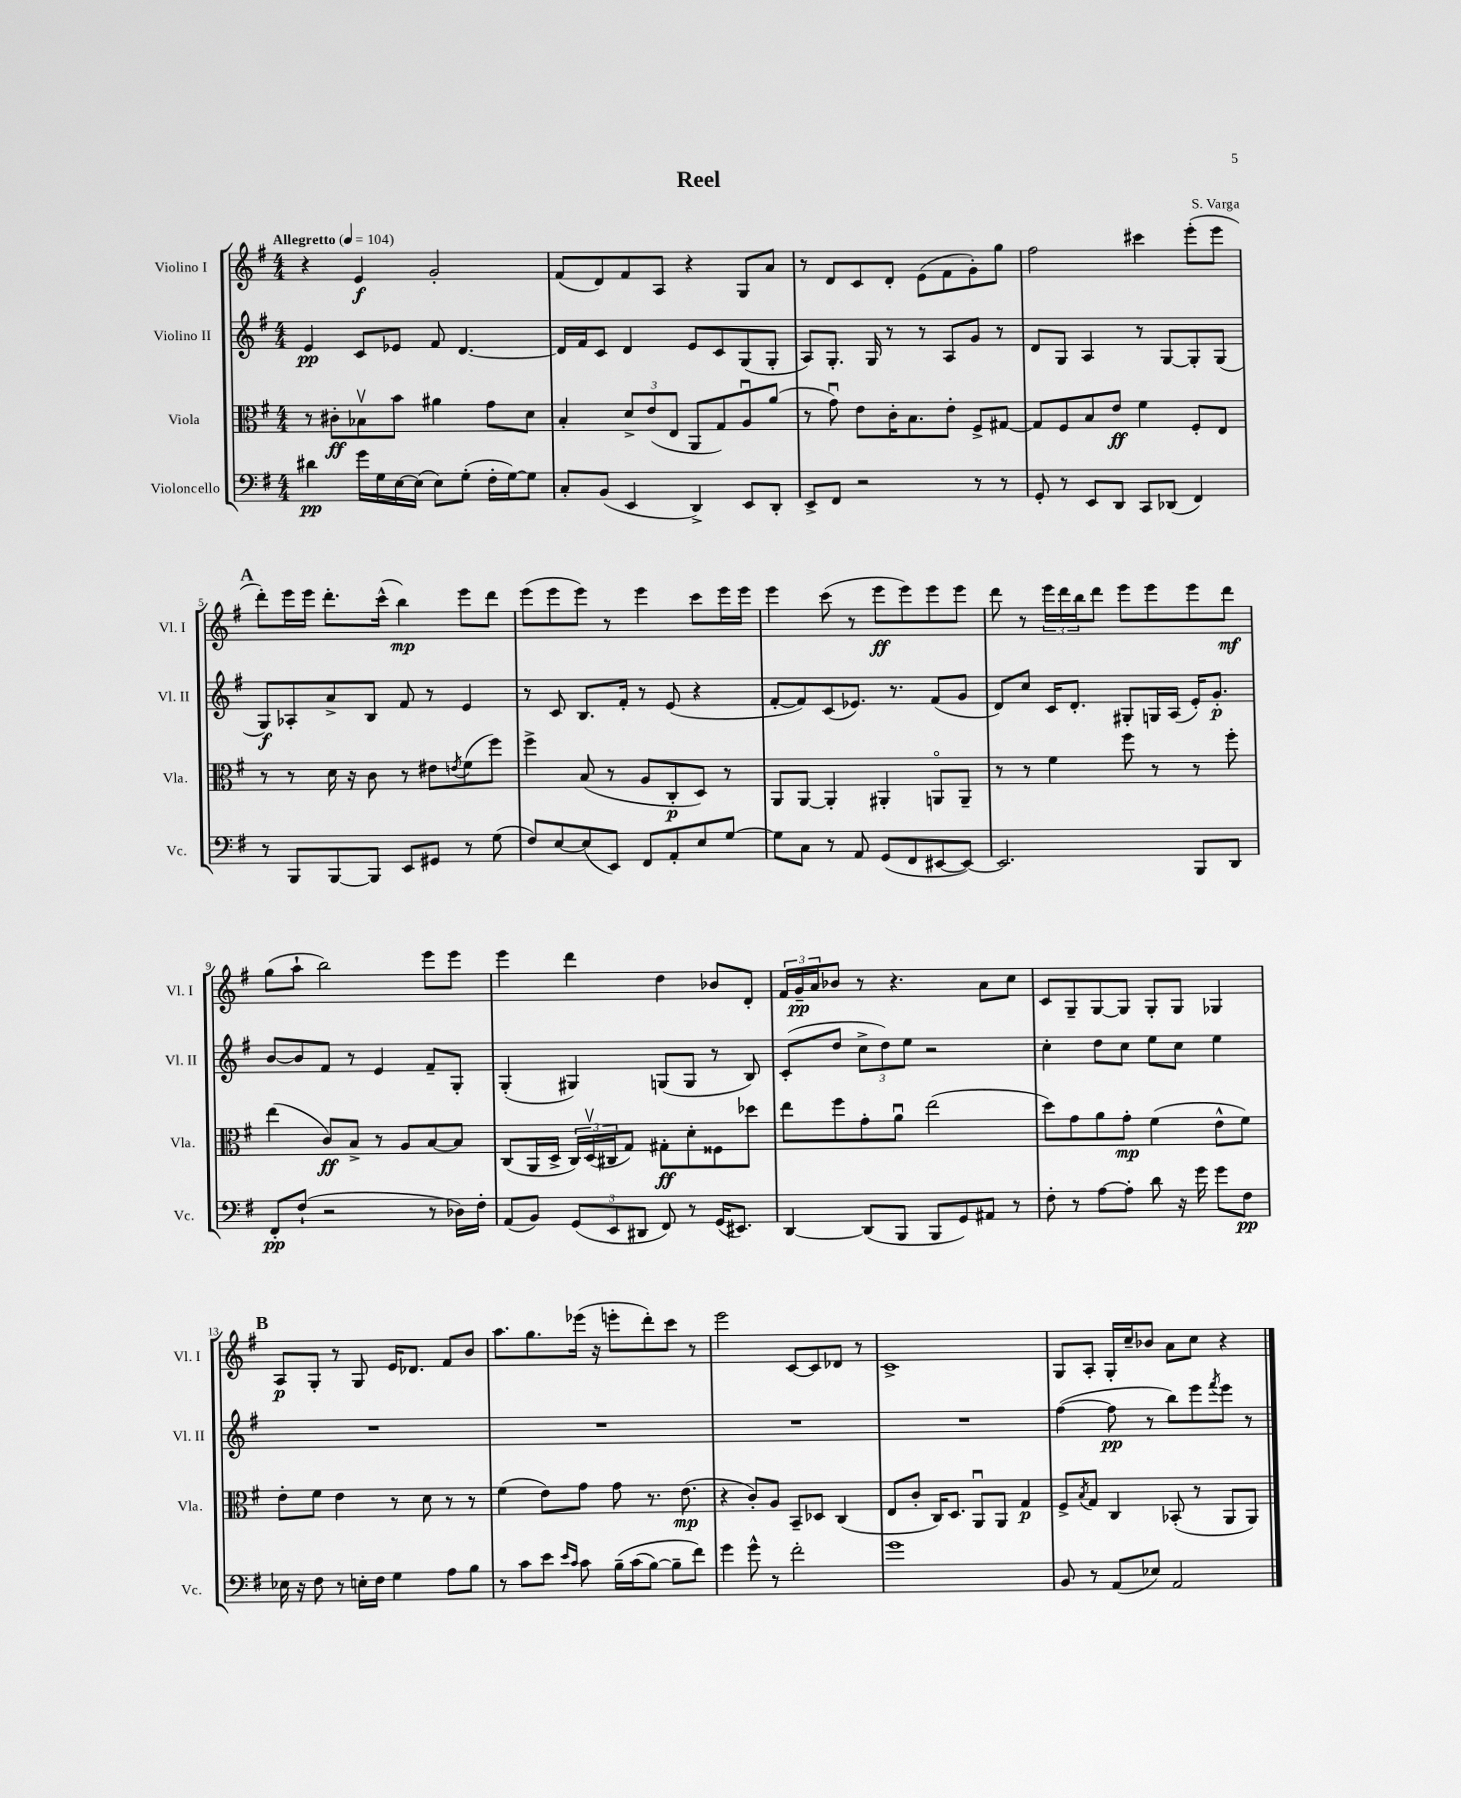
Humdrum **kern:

**kern	**kern	**kern	**kern
*staff4	*staff3	*staff2	*staff1
*clefF4	*clefC3	*clefG2	*clefG2
*k[f#]	*k[f#]	*k[f#]	*k[f#]
*M4/4	*M4/4	*M4/4	*M4/4
*MM104	*MM104	*MM104	*MM104
4d#\	8r	4e/	4r
.	8c#'\L	.	.
16g\LL	8B-v\	8c/L	4e/
16G\	.	.	.
[16E\	8b\J	8e-/J	.
(16E\]JJ	.	.	.
8E\L)	4a#\	8f#/	2g'/
(8G'\J	.	[4.d/	.
16F#'\LL	8g\L	.	.
[16G\J)	.	.	.
8G\]J	8d\J	.	.
=	=	=	=
8C'/L	4B'/	16d/]LL	(8f#/L
.	.	16f#/J	.
(8BB/J	.	8c/J	8d/)
4EE/	12d^/L	4d/	8f#/
.	(12e/	.	.
.	.	.	8A/J
.	12E/J	.	.
4DD^/)	8AA/L	8e/L	4r
.	8G/)	8c/	.
8EE/L	8Au/	(8G/	8G/L
8DD'/J	(8a/J	8G'/J	8a/J
=	=	=	=
8EE^/L	8r	8A/L)	8r
8FF#/J	8gu\)	8.G'/J	8d/L
2r	8e\L	.	8c/
.	.	16G/	.
.	16c'\K	8r	8d'/J
.	8.B\	.	.
.	.	8r	(8e\L
.	8e'\J	8A/L	8f#\
8r	8F#^/L	8g/J	8g'\)
8r	[8G#/J	8r	8gg\J
=	=	=	=
8GG'/	8G#/]L	8d/L	2ff#\
8r	8F#/	8G/J	.
8EE/L	8B/	4A/	.
8DD/J	8e/J	.	.
8CC/L	4f#\	8r	4ccc#\
(8DD-/J	.	[8G/L	.
4FF#/)	8F#'/L	8G'/]	(8eee'\L
.	8E/J	(8G/J	8eee\J
=	=	=	=
8r	8r	8G/L)	8ddd'\L)
8BBB/L	8r	8A-'/	16eee\L
.	.	.	16eee\JJ
[8BBB/	16d\	8a^/	8.ddd'\L
.	16r	.	.
8BBB/]J	8c\	8B/J	.
.	.	.	(16ccc^^\Jk
8EE/L	8r	8f#/	4bb\)
8GG#/J	8e#\L	8r	.
.	8qe/	.	.
8r	(8f#\	4e/	8eee\L
(8G\	8ff#\J)	.	8ddd\J
=	=	=	=
8F#/L)	4ff#^\	8r	(8eee\L
[8E/	.	8c/	8eee\
(8E/]	(8B/	8.B/L	8eee\J)
8EE/J)	8r	.	8r
.	.	16f#'/Jk	.
8FF#/L	8A/L	8r	4eee\
8AA'/	8C'/	(8e/	.
8E/	8D/J)	4r	8ccc\L
[8G/J	8r	.	16eee\L
.	.	.	16eee\JJ
=	=	=	=
8G\]L	8AA/L	[8f#'/L	4eee\
8C\J	[8AA/J	8f#/])	.
8r	4AA'/]	(8c/	(8ccc\
8AA/	.	8.e-/J)	8r
(8GG/L	4AA#'/	.	8eee\L
.	.	8.r	.
8FF#/	.	.	8eee\)
[8EE#/	8AAo/L	(8f#/L	8eee\
8EE#/_J)	8AA~/J	8g/J	8eee\J
=	=	=	=
2.EE#/]	8r	8d/L)	8ddd\
.	8r	8cc/J	8r
.	4f#\	16c/LK	24eee\LL
.	.	.	24ddd\
.	.	8.d'/J	.
.	.	.	24bb\J
.	.	.	8ddd\J
.	8ff#\	8G#'/L	8eee\L
.	8r	16G/L	8eee\
.	.	(16A/JJ	.
8BBB/L	8r	16e'/LK)	8eee\
.	.	8.g'/J	.
8DD/J	8ff#'\	.	8ddd\J
=	=	=	=
8FF#'/L	(4ee\	[8b/L	(8gg\L
(8F#`/J	.	8b/]	8aa`\J
2r	8c/L)	8f#/J	2bb\)
.	8B^/J	8r	.
.	8r	4e/	.
.	8A/L	.	.
8r	[8B/	8f#~/L	8eee\L
16D-\LL)	8B/]J	8G'/J	8eee\J
16F#'\JJ	.	.	.
=	=	=	=
(8AA/L	(8C/L	(4G'/	4eee\
8BB/J)	16AA/L	.	.
.	16D^/JJ	.	.
(12GG/L	24C/LL)	4G#/)	4ddd\
.	(24Dv/	.	.
12EE/	24C#/J	.	.
.	8G/J)	.	.
12DD#/J	.	.	.
8FF#/)	8G#'\L	(8G/L	4dd\
8r	8d'\	8G/J	.
(16GG/LK	8F##\	8r	8b-/L
8.EE#/J)	.	.	.
.	8dd-\J	8B/)	8d'/J
=	=	=	=
[4DD/	8ee\L	(8c'/L	24f#/LL
.	.	.	24g~/
.	.	.	24a/J
.	8ff#\	8dd/J	8b-/J
(8DD/]L	8g'\	12cc^\L	8r
.	.	12dd\)	.
8BBB/J	8au\J	.	4.r
.	.	12ee\J	.
8BBB/L	(2ee\	2r	.
8GG/)	.	.	.
8AA#/J	.	.	8a\L
8r	.	.	8cc\J
=	=	=	=
8F#'\	8dd\L)	4cc'\	8c/L
8r	8g\	.	8G~/
[8A\L	8a\	8dd\L	[8G/
8A'\]J	8g'\J	8cc\J	8G/]J
8d\	(4f#\	8ee\L	8G'/L
16r	.	8cc\J	8G/J
16g\	.	.	.
8g\L	8e^^\L	4ee\	4G-/
8F#\J	8f#\J)	.	.
=	=	=	=
16E-\	8e'\L	1r	8A/L
16r	.	.	.
8F#\	8f#\J	.	8G'/J
8r	4e\	.	8r
16E'\LL	.	.	8G/
16F#\JJ	.	.	.
4G\	8r	.	16e/LK
.	.	.	8.d-/J
.	8d\	.	.
8A\L	8r	.	8f#/L
8B\J	8r	.	8b/J
=	=	=	=
8r	(4f#\	1r	8.aa\L
8c\L	.	.	.
.	.	.	8.gg\
8e\J	8e\L)	.	.
16qqe/LL	.	.	.
16qqc/JJ	.	.	.
8c\	8g\J	.	(16eee-\Jk
.	.	.	16r
&(16B~\LL	8g\	.	8eee'\L
(16c\J	.	.	.
[8B\J)	8.r	.	8ddd'\)
8B~\]L	.	.	8ccc\J
.	(8.e\	.	.
8f#\J&)	.	.	8r
=	=	=	=
4g\	4r	1r	2eee\
8g^^\	8c'/L)	.	.
8r	8A/J	.	.
2f#'\	8BB~/L	.	[8c/L
.	8D-/J	.	8c/]
.	(4C/	.	8d-/J
.	.	.	8r
=	=	=	=
1g	8E/L	1r	1c^
.	8c'/J	.	.
.	16C/LK)	.	.
.	8.D/J	.	.
.	8AAu/L	.	.
.	8AA/J	.	.
.	4G/	.	.
=	=	=	=
8BB/	8F#^/L	([4ff#\	8G/L
.	8qB/	.	.
8r	8G/J	.	8A'/J
(8AA/L	4C/	8ff#\]	16G'/LL
.	.	.	16cc~/J
8E-/J)	.	8r	8b-/J
2AA/	(8BB-'/	8bb\L)	8a\L
.	8r	8eee\	8cc\J
.	.	8qfff#/	.
.	8AA/L	8eee\J	4r
.	8AA/J)	8r	.
==	==	==	==
*-	*-	*-	*-
